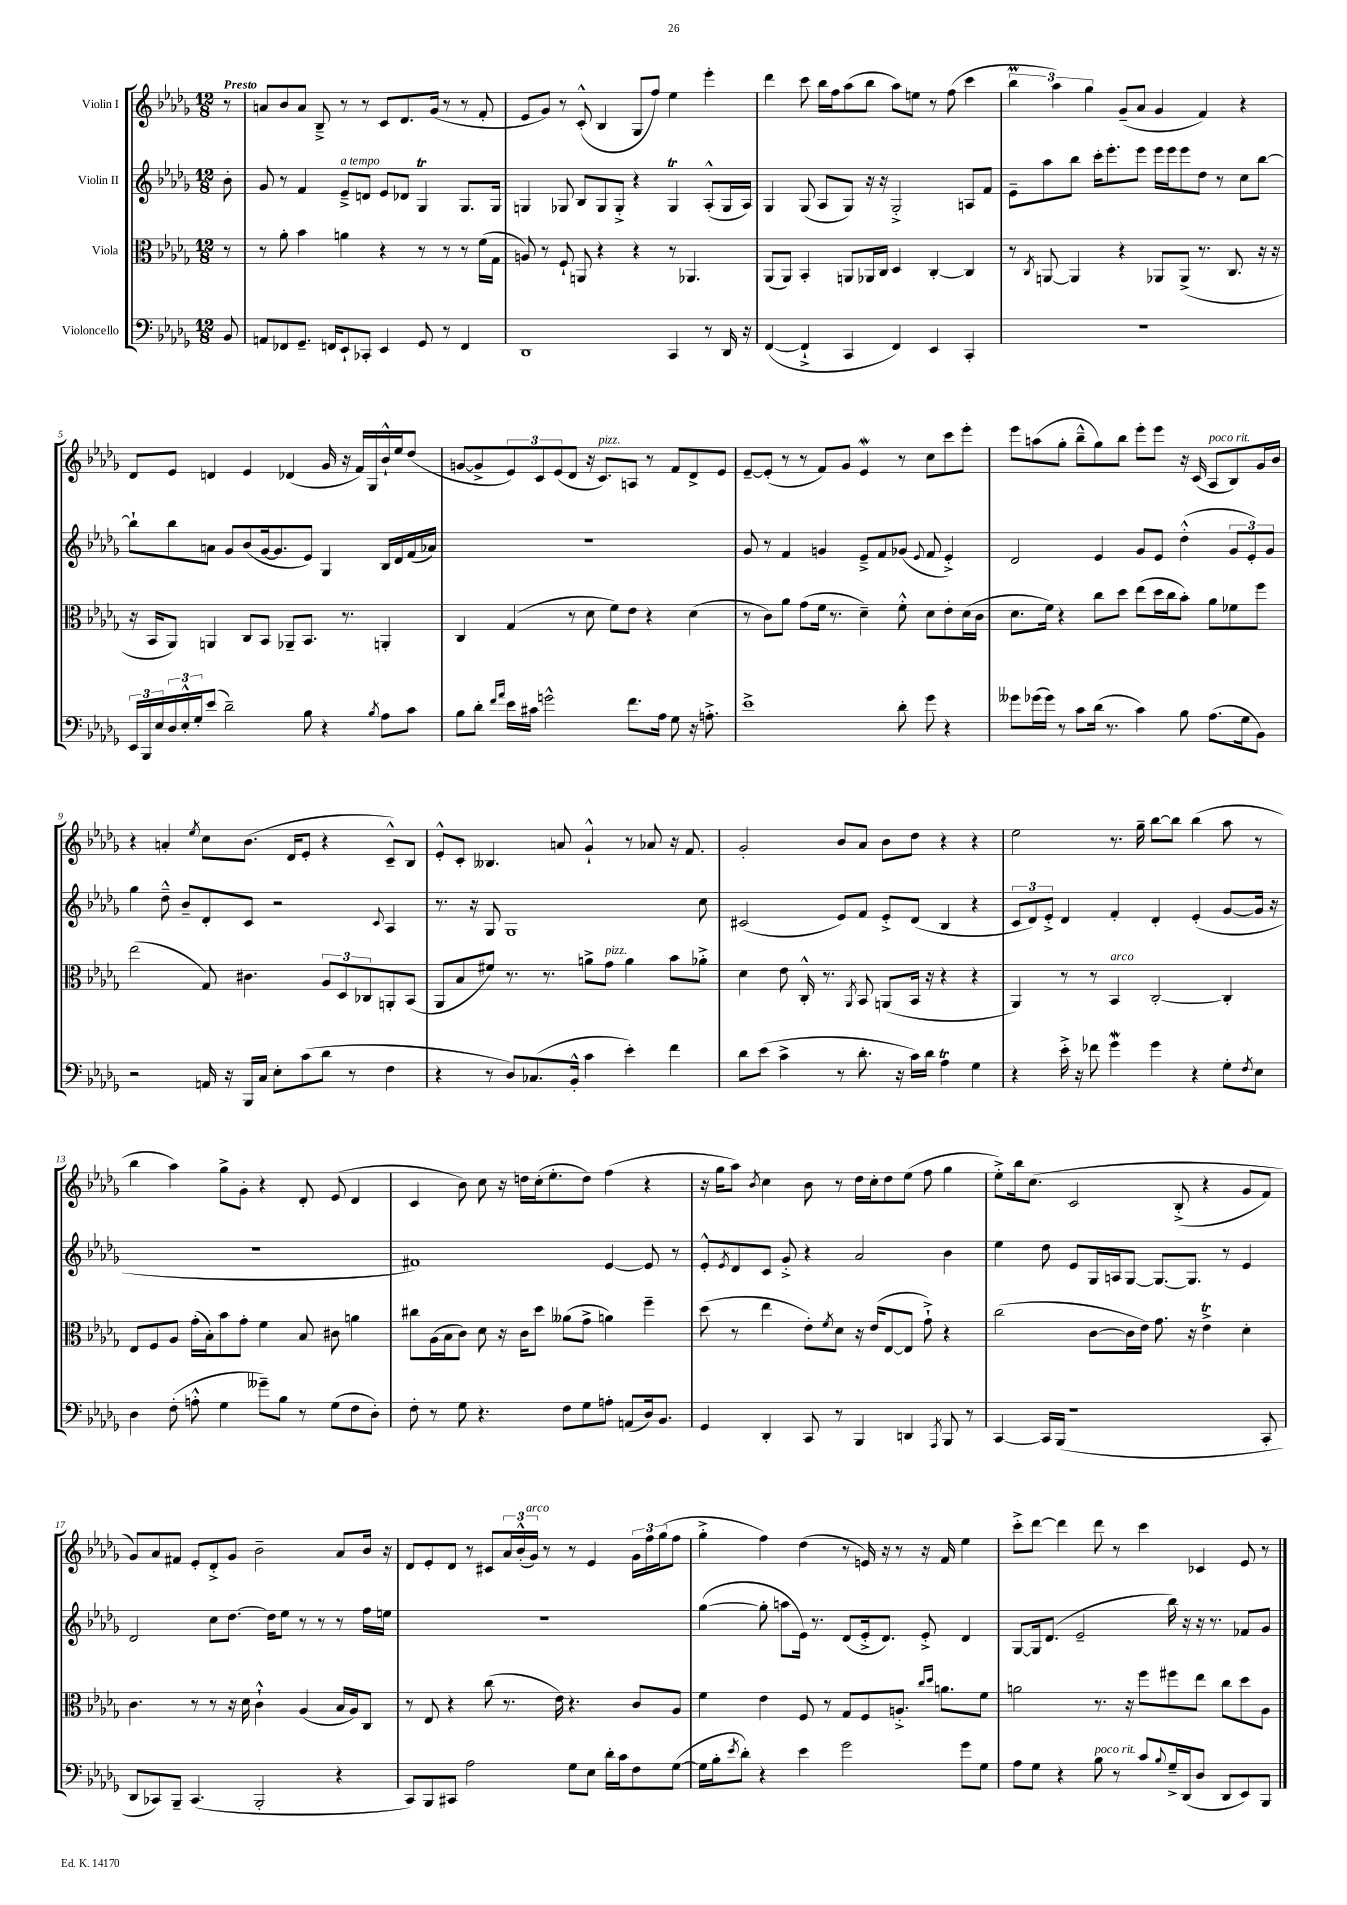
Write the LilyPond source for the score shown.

<<
\new StaffGroup <<
\new Staff = "s0" \with { instrumentName = "Violin I" } {
    \clef treble \key des \major \numericTimeSignature \time 12/8 \partial 8 \tempo "Presto"
    r8 |
    a'8 bes'8 a'8 bes8---> r8 r8 c'8 des'8. ges'16( r8 r8 f'8-. |
    ees'8 ges'8) r8 c'8-.-^( bes4 ges8 f''8) ees''4 ees'''4-. |
    des'''4 c'''8 bes''16 f''16 aes''8( bes''8 aes''8) e''8 r8 f''8( c'''4 |
    \tuplet 3/2 { bes''4\prall aes''4) ges''4 } ges'8--( aes'8 ges'4 f'4) r4 |
    des'8 ees'8 d'4 ees'4 des'4( ges'16 r16 f'16) ges16 bes'16-!-^ ees''16 des''8( |
    g'8~ g'8-> \tuplet 3/2 { ees'8) c'8 ees'8( } des'8 r16 c'8.^\markup { \italic "pizz." }) a8 r8 f'8 des'8-> ees'8 |
    ees'8~-- ees'8-.( r8 r8 f'8) ges'8 ees'4\mordent r8 c''8 c'''8 ees'''8-. |
    ees'''8 a''8( ges''8-. bes''8---^ ges''8) bes''8 ees'''8-. ees'''8 r16 c'16( aes8^\markup { \italic "poco rit." } bes8) ges'16 bes'16 |
    r4 a'4-. \acciaccatura { ees''8 } c''8 bes'8.( des'16 ees'8-. r4 c'8---^) bes8 |
    ees'8-.-^ c'8-. beses4. a'8 ges'4-!-^ r8 aes'8 r16 f'8. |
    ges'2-. bes'8 aes'8 bes'8 des''8 r4 r4 |
    ees''2 r8. ges''16-- bes''8~ bes''8 bes''4( aes''8 r8 |
    bes''4 aes''4) ges''8-> ges'8-. r4 des'8-. ees'8( des'4 |
    c'4 bes'8) c''8 r16 d''16 c''16-.( ees''8.-. d''8) f''4( r4 |
    r16 ges''16 aes''8) \acciaccatura { bes'8 } c''4 bes'8 r8 des''16 c''16-. des''8 ees''8( f''8 ges''4 |
    ees''8-.->) bes''16 c''8.\( c'2 bes8-.->( r4 ges'8 f'8) |
    ges'8\) aes'8 fis'8 ees'8-. des'8-.-> ges'8 bes'2-- aes'8 bes'16 r16 |
    des'8 ees'8-. des'8 r8 cis'8 \tuplet 3/2 { aes'16 bes'16-.-^( ges'16^\markup { \italic "arco" }) } r8 r8 ees'4 \tuplet 3/2 { ges'16 f''16 ges''16( } f''8 |
    ges''4-.-> f''4) des''4( r8 e'16) r16 r8 r16 f'16 ees''4 |
    c'''8-.-> des'''8~ des'''4 des'''8 r8 c'''4 ces'4 ees'8 r8 \bar "|." |
}
\new Staff = "s1" \with { instrumentName = "Violin II" } {
    \clef treble \key des \major \numericTimeSignature \time 12/8 \partial 8
    bes'8-. |
    ges'8 r8 f'4 ees'8--->^\markup { \italic "a tempo" } d'8 ees'8 des'8 ges4\trill ges8. ges16 |
    g4 ges8 bes8 ges8 ges8-.-> r4 ges4\trill aes8-.-^( ges16 aes16) |
    ges4 ges8( aes8 ges8) r16 r16 ges2-.-> a8 f'8 |
    ees'8-- aes''8 bes''8 c'''16-. ees'''8.-. ees'''8 ees'''16 ees'''16 ees'''8 des''8 r8 c''8 bes''8~ |
    bes''8-! bes''8 a'8 ges'8 bes'8( ges'16~ ges'8. ees'8) ges4 bes16 des'16 f'16( aes'16) |
    R1. |
    ges'8 r8 f'4 g'4 ees'8---> f'8 ges'8( \appoggiatura { ees'8 } f'8 ees'4-.->) |
    des'2 ees'4 ges'8 ees'8 des''4-.-^( \tuplet 3/2 { ges'8 ees'8-.) ges'8 } |
    ges''4 des''8---^ bes'8-- des'8-. c'8 r2 \appoggiatura { c'8 } aes4 |
    r8. r16 ges8 ges1 c''8 |
    cis'2( ees'8) f'8 ees'8-.-> des'8( bes4 r4 |
    \tuplet 3/2 { c'8 des'8) ees'8-.-> } des'4 f'4-. des'4-. ees'4-.( ges'8~ ges'16 r16 |
    R1. |
    fis'1) ees'4~ ees'8 r8 |
    ees'8-.-^ \acciaccatura { ees'8 } des'8 c'8 ges'8-.-> r4 aes'2 bes'4 |
    ees''4 des''8 ees'8 ges16 a16 ges8~ ges8.~ ges8. r8 ees'4 |
    des'2 c''8 des''8.~ des''16 ees''8 r8 r8 r8 f''16 e''16 |
    R1. |
    ges''4~( ges''8-. a''8 ees'16) r8. des'8( ees'16-.-> des'8.) ees'8-.-> des'4 |
    ges8~ ges16 des'8.( ees'2-- bes''16) r16 r16 r8. fes'8 ges'8 \bar "|." |
}
\new Staff = "s2" \with { instrumentName = "Viola" } {
    \clef alto \key des \major \numericTimeSignature \time 12/8 \partial 8
    r8 |
    r8 aes'8-. bes'4 a'4 r4 r8 r8 r8 f'16( ges16 |
    a8) r8 f8-! a,8 r4 r4 r8 aes,4. |
    aes,8( aes,8) bes,4-. a,8 aes,16 c16 des4 c4~-. c4 |
    r8 \acciaccatura { c8 } a,8~ a,4 r4 aes,8 aes,8->( r8. c8. r16 r16 |
    r16 bes,16 aes,8) a,4 c8 bes,8 aes,8-- bes,8. r8. a,4-. |
    c4 ges4( r8 des'8 f'8) ees'8 r4 des'4( |
    r8 c'8) aes'8 ges'8( f'16 r8. des'4--) f'8-.-^ des'8 ees'8-. des'16( c'16 |
    des'8. f'16) r4 c''8 des''8 ees''8( des''16 c''16 bes'8-.) aes'8 fes'8 f''8 |
    ees''2( ges8) cis'4. \tuplet 3/2 { aes8 des8 ces8 } a,8-. bes,8( |
    aes,8 bes8 fis'8) r8. r8. a'8-> ges'8^\markup { \italic "pizz." } a'4 bes'8 aes'8-.-> |
    des'4 ees'8 c16-.-^ r8. \acciaccatura { aes,8 } bes,8 a,8( bes,16 r16 r4 r4 |
    aes,4) r8 r8 bes,4^\markup { \italic "arco" } c2~-. c4-. |
    ees8 f8 aes8 ges'16-.( bes16-.) bes'8 ges'8-. f'4 bes8 cis'8 a'4 |
    cis''8 aes16( bes16 c'8) des'8 r16 c'16 des''8 aeses'8( ges'8-> a'4) f''4-- |
    des''8( r8 ees''4 ees'8-.) \acciaccatura { f'8 } des'8 r16 ees'16( ees8~ ees8 ges'8-!->) r4 |
    c''2( c'8~ c'16 ees'16) ges'8. r16 ees'4->\trill des'4-. |
    c'4. r8 r8 r16 des'16 c'4-!-^ aes4( bes16 aes16) c8 |
    r8 ees8 r4 c''8( r8. ees'16) r4. c'8 aes8 |
    f'4 ees'4 f8 r8 ges8 f8 a8.-.-> \grace { c''16 des''16 } a'8. f'8 |
    a'2 r8. r16 f''8 fis''8 ees''8 c''8 des''8 aes8 \bar "|." |
}
\new Staff = "s3" \with { instrumentName = "Violoncello" } {
    \clef bass \key des \major \numericTimeSignature \time 12/8 \partial 8
    bes,8 |
    a,8 fes,8 ges,8.-- f,16 ees,8-! ces,8-. ees,4 ges,8 r8 f,4 |
    des,1 c,4 r8 des,16 r16 |
    f,4~( f,4-!-> c,4 f,4) ees,4 c,4-. |
    R1. |
    \tuplet 3/2 { ees,16 bes,,16 ees16 } \tuplet 3/2 { des16 ees16-.-^ ges16-. } ees'8( des'2--) bes8 r4 \acciaccatura { bes8 } aes8 c'8 |
    bes8 des'8-. \grace { f'16 aes'16 } ees'16 cis'16 g'2-^ f'8. aes16 ges8 r16 a8.-.-> |
    ees'1-> des'8-. ges'8 r4 |
    geses'8 ges'16( ges'16) r8 c'8 des'16( r8. c'4) bes8 aes8.( ges16 bes,8) |
    r2 a,16 r16 bes,,16 c16 ees8-. c'8( des'8 r8 f4 |
    r4 r8 des8) ces8.( bes,16-.-^ c'4 ees'4-.) f'4 |
    des'8 ees'8( c'4-> r8 des'8.-. r16 c'16) des'16 aes4\trill ges4 |
    r4 ees'16-.-> r16 fes'8 ges'4\mordent ges'4 r4 ges8-. \acciaccatura { f8 } ees8 |
    des4 f8-.( a8-.-^ ges4 geses'8--) bes8 r8 ges8( f8 des8-.) |
    f8-. r8 ges8 r4. f8 ges8 a8-. a,8( des16) bes,8. |
    ges,4 des,4-. c,8 r8 bes,,4 d,4 \acciaccatura { aes,,8 } bes,,8 r8 |
    c,4~ c,16 bes,,16( r1 c,8-. |
    des,8 ces,8) bes,,8-- ces,4.( bes,,2-. r4 |
    c,8) bes,,8 cis,8 aes2 ges8 ees8 des'16-. c'16 f8 ges8~( |
    ges16 bes16-. \acciaccatura { ees'8 } des'8-.) r4 ees'4 ges'2 ges'8 ges8 |
    aes8 ges8 r4 bes8^\markup { \italic "poco rit." } r8 c'8 \appoggiatura { bes8 } ges16---> des,16( des8 des,8 ees,8) bes,,8 \bar "|." |
}
>>
>>
